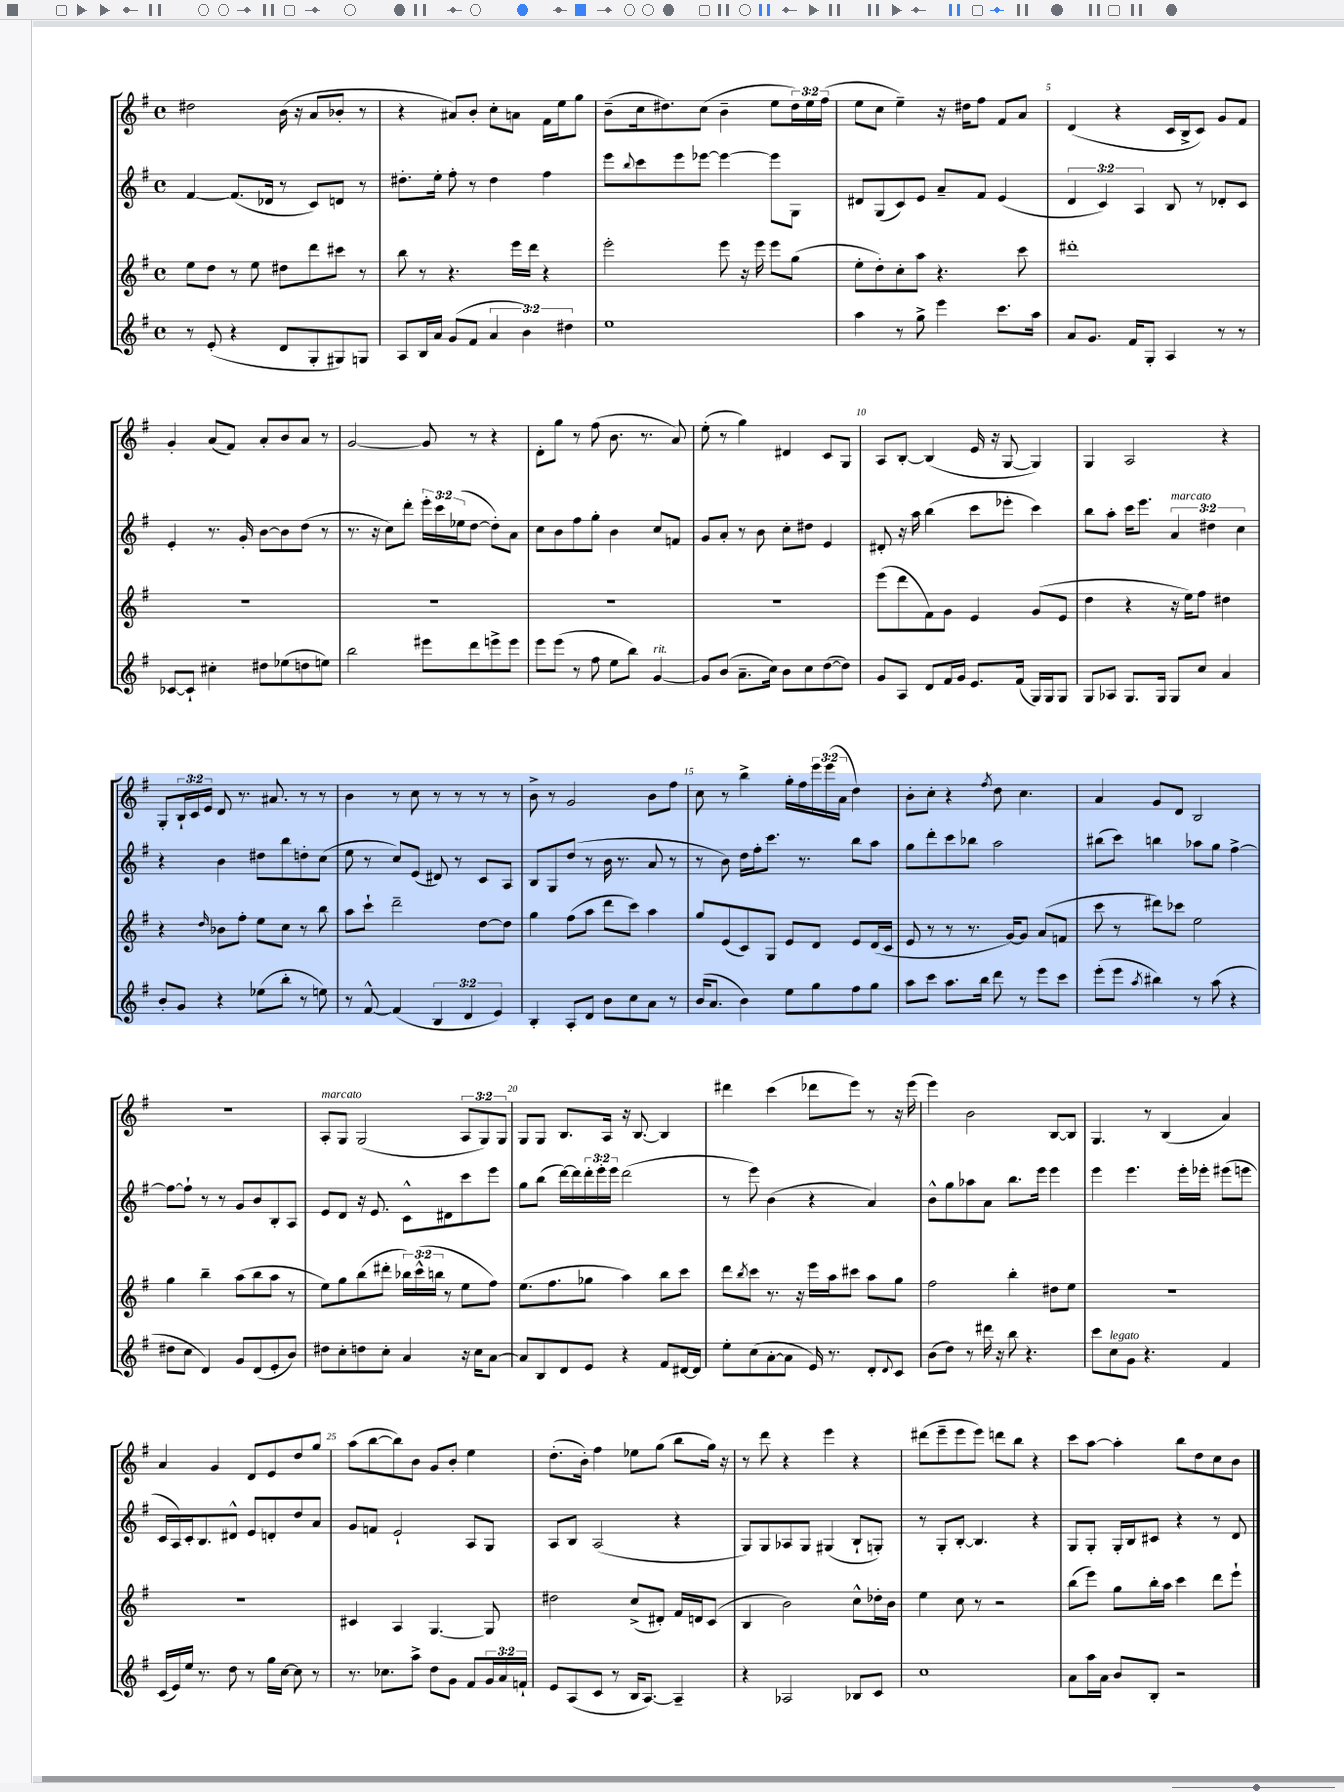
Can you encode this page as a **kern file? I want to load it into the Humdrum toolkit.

**kern	**kern	**kern	**kern
*part4	*part3	*part2	*part1
*staff4	*staff3	*staff2	*staff1
*clefG2	*clefG2	*clefG2	*clefG2
*k[f#]	*k[f#]	*k[f#]	*k[f#]
*M4/4	*M4/4	*M4/4	*M4/4
*met(c)	*met(c)	*met(c)	*met(c)
=1	=1	=1	=1
8r	8ee\L	[4f#/	2dd#X\
(8e'/	8dd\J	.	.
4r	8r	(8.f#/L]	.
.	8ee\	.	.
.	.	16d-X/Jk	.
8d/L	8dd#X\L	8r	(16b\
.	.	.	16r
8G'/	8ddd\	8c/L)	8a/L
8G#X/)	8ccc#X\J	8dn/J	8b-X'/J
8Gn/J	8r	8r	8r
=2	=2	=2	=2
8A/L	8bb\	8.dd#X'\L	4r
16B/L	8r	.	.
16a/JJ	.	16ee'\Jk	.
(8g/L	4.r	8ff#'\	8a#X/L)
8f#/J	.	8r	8b'/J
6a/	.	4dd#\	8cc'\L
.	16eee\LL	.	8an\J
6b\)	.	.	.
.	16ddd\JJ	.	.
.	4r	4ff#\	16f#\LL
.	.	.	16ee\J
6dd#X\	.	.	.
.	.	.	8gg\J
=3	=3	=3	=3
1ee	2eee'\	8eee\L	(8b~\L
.	.	8qqbb/	.
.	.	8ccc\	16cc\k
.	.	.	8.dd#X\)
.	.	8eee\	.
.	.	[8eee-X\J	(8cc\J
.	8eee\	4eee-\_	4b~\
.	16r	.	.
.	16eee\	.	.
.	8eee\L	8eee-\L]	8ee\L
.	(8gg\J	8G\J	24dd#\L)
.	.	.	24ee\
.	.	.	(24ff#\JJ
=4	=4	=4	=4
4aa\	8ee'\L	8d#X/L	8ee\L
.	8dd'\)	(8G/	8cc\J
8r	8cc'\	8c/)	4ee~\)
8gg^\	8aa\J	8e/J	.
4eee\	4.r	8a~/L	16r
.	.	.	16dd#X\KL
.	.	8f#/J	8ff#\J
8.ccc\L	.	(4e/	8f#/L
.	8ccc\	.	8a/J
16aa\Jk	.	.	.
=5	=5	=5	=5
8a/L	1ddd#X'	6d/	(4d/
8.g/J	.	.	.
.	.	6c/)	.
.	.	.	4r
16f#/KL	.	.	.
.	.	6A/	.
8G'/J	.	.	.
4A/	.	8B/	16c/LL
.	.	.	16B^/J
.	.	8r	8c/J)
8r	.	8d-X'/L	8g/L
8r	.	8c/J	8f#/J
!!LO:LB:g=z
=6	=6	=6	=6
[8c-X/L	1r	4e'/	4g'/
8c-`/J]	.	.	.
4cc#X'\	.	8.r	(8a/L
.	.	.	8f#/J)
.	.	16g'/	.
8dd#X\L	.	[8b\L	8a'/L
(8ee-X\	.	8b\]	8b/
8ddn\	.	(8dd\J	8a/J
8een\J)	.	8r	8r
=7	=7	=7	=7
2bb\	1r	8.r	[2g/
.	.	16r	.
.	.	8cc\L)	.
.	.	8ddd'\J	.
8eee#X\L	.	24eee'\LL	8g/]
.	.	24ccc\	.
.	.	(24ee-X\J	.
8ddd\	.	[8dd\J	8r
8eeen^\	.	8dd'\L])	4r
8eee\J	.	8a\J	.
=8	=8	=8	=8
8eee\L	1r	8cc\L	8d'\L
(8eee\J	.	8b\	8gg\J
8r	.	8ff#\	8r
8ff#\	.	8gg'\J	(8ff#\
8ee\L	.	4b\	8.b\
8bb\J)	.	.	.
.	.	.	8.r
!LO:TX:a:i:t=rit.	!	!	!
[4g/	.	8cc/L	.
.	.	8fn/J	8a/)
=9	=9	=9	=9
8g/L]	1r	8g/L	(8ee'\
(8b/J	.	8a'/J	8r
8.a~\L	.	8r	4gg\)
.	.	8b\	.
16cc\Jk)	.	.	.
8b\L	.	8cc'\L	4d#X/
8cc\	.	8dd#X\J	.
([8dd\	.	4e/	8c/L
8dd\J])	.	.	8G/J
=10	=10	=10	=10
8g/L	(8eee\L	8d#X'/	8A/L
8A/J	8ddd\	16r	[8B'/J
.	.	16aa\	.
8d/L	8f#\)	(4bb\	(4B/]
16f#/L	8g\J	.	.
16g/JJ	.	.	.
8.e/L	4e/	8ccc\L	16e/
.	.	.	16r
.	.	8eee-X'\J	[8G/
(16f#/Jk	.	.	.
16G/LL)	(8g/L	4ccc\)	4G/])
16G/J	.	.	.
8G/J	8e/J	.	.
=11	=11	=11	=11
8G/L	4dd\	8bb\L	4G/
8A-X/J	.	8aa'\J	.
8.G/L	4r	16ccc\KL	2A/
.	.	8.eee\J	.
16G/Jk	.	.	.
!	!	!LO:TX:a:i:t=marcato	!
8G/L	16r	6a/	.
.	16ee\KL)	.	.
8cc/J	8ff#\J	.	.
.	.	6dd#X\	.
4a/	4dd#X\	.	4r
.	.	6cc\	.
!!LO:LB:g=z
=12	=12	=12	=12
8b'/L	4r	4r	8G'/L
8g/J	.	.	24B`/L
.	.	.	24c/
.	.	.	24e/JJ
.	16qqdd/	.	.
4r	8b-X\L	4b\	8d/
.	8ff#'\J	.	8.r
(8ee-X\L	8ee\L	8dd#X\L	.
.	.	.	8.a#X/
8bb'\J	8cc\J	8bb\	.
8r	8r	8ddn'\	8r
8een\)	8bb\	(8cc\J	8r
=13	=13	=13	=13
8r	8aa\L	8ee\	4b\
[8f#^^/	8ccc`\J	8r	.
(4f#/]	2ddd~\	8cc/L)	8r
.	.	(8e/J	8cc\
6B/	.	8d#X/)	8r
.	.	8r	8r
6d/	.	.	.
.	[8dd\L	8c/L	8r
6e/)	.	.	.
.	8dd\J]	8A/J	8r
=14	=14	=14	=14
4B'/	4gg\	8B/L	8b^\
.	.	8G/	8r
8A'/L	(8ff#\L	(8dd/J	2g/
8d/J	8aa\J	8r	.
8b\L	8ddd\L	16b\	.
.	.	8.r	.
8cc\	8ccc\J)	.	.
8a\J	4aa\	8a/	8b\L
8r	.	8r	8ff#\J
=15	=15	=15	=15
(16b/KL	8gg/L	8r	8cc\
8.a/J	.	.	.
.	(8e/	8b\)	8r
4b\)	8c/)	16dd\LL	4bb^\
.	.	16ff#'\J	.
.	8G/J	8.ccc\J	.
8ee\L	8e/L	.	16gg'\LL
.	.	8.r	16ff#\
8gg\	8d/J	.	24eee\
.	.	.	(24eee\
.	.	.	24a\JJ
8ff#\	8e/L	8bb\L	4dd\)
8gg\J	(16d/L	8aa\J	.
.	16c/JJ	.	.
=16	=16	=16	=16
8aa\L	8e/	8gg\L	8b'\L
8ccc\J	8r	8ddd'\	8cc'\J
8.aa\L	8r	8ccc\	4r
.	8.r	8bb-X\J	.
16bb\Jk	.	.	.
.	.	.	8qff#/
8ddd\	.	2aa\	8dd\
.	[16g/KL)	.	.
8r	8g/J]	.	4.cc\
8eee\L	(8a/L	.	.
8ccc\J	8fn/J	.	.
=17	=17	=17	=17
(8eee'\L	8ccc\	(8bb#X\L	4a/
8eee\J	8r	8ccc\J)	.
8qaa/	.	.	.
4bb#X\)	8ddd#X\L)	4bbn\	8g/L
.	8ccc-X\J	.	8d/J
8r	2ee\	8aa-X\L	2B/
(8aa\	.	8gg\J	.
4r	.	[4ff#^\	.
!!LO:LB:g=z
=18	=18	=18	=18
8dd#X\L	4gg\	8ff#\L_	1r
8cc\J	.	8ff#`\J]	.
4d/)	4bb~\	8r	.
.	.	8r	.
8g/L	(8aa\L	8g/L	.
(8d/	8bb\	8b/	.
8e'/	8aa\J	8B'/	.
8b/J)	8r	8A/J	.
=19	=19	=19	=19
!	!	!	!LO:TX:a:i:t=marcato
8dd#X\L	8ee\L)	8e/L	8A'/L
8cc'\	8gg\	8d/J	8G/J
8ddn\	(8bb\	16r	(2G/
.	.	8.e/	.
8cc'\J	8ddd#X'\J	.	.
4a/	24bb-X\LL)	8c^^\L	.
.	(24ccc^^\	.	.
.	24bbn\JJ	.	.
.	8r	8d#X\	.
16r	8ee\L	8ccc\	12A/L
16cc\KL	.	.	.
.	.	.	12G/)
[8a\J	8ff#\J)	8eee\J	.
.	.	.	12G/J
=20	=20	=20	=20
8a/L]	(8.ee\L	8gg\L	8G/L
8B/	.	(8bb\J	8G/J
.	8.ff#\	.	.
8d/	.	[16ddd\LL)	8.B/L
.	.	16ddd\]	.
8e/J	8gg-X\J	24ddd'\	.
.	.	24eee'\	.
.	.	.	16A/Jk
.	.	24eee\JJ	.
4r	4aa\)	(2ddd\	16r
.	.	.	[8.B/
8f#/L	8bb\L	.	4B/]
[16d#X/L	8ccc\J	.	.
16d#/JJ]	.	.	.
=21	=21	=21	=21
8ee'\L	8ddd\L	8r	4ddd#X\
.	8qbb/	.	.
(8cc\	8ccc\J	8eee\)	.
[8a'\	8.r	(4b\	(4ccc\
8a\J]	.	.	.
.	16r	.	.
16e/)	16eee\LL	4r	8ddd-X\L
8.r	16aa\J	.	.
.	8ccc#X\J	.	8eee\J)
8d'/L	8aa\L	4a/)	8r
8qqd/	.	.	.
8c/J	8gg\J	.	16r
.	.	.	(16eee\
=22	=22	=22	=22
(8b\L	2ff#\	8b^^\L	4eee\)
8dd\J)	.	8gg\	.
8r	.	8aa-X\	2b\
16ddd#X\	.	8a\J	.
16r	.	.	.
8bb\	4bb'\	8.bb\L	.
4.r	.	.	.
.	.	16eee\Jk	.
.	8dd#X\L	4eee\	[8B/L
.	8ee\J	.	8B/J]
=23	=23	=23	=23
8ccc\L	1r	4eee\	4.G/
!LO:TX:a:i:t=legato	!	!	!
8cc\	.	.	.
8g\J	.	4.eee\	.
4.r	.	.	8r
.	.	.	(4B/
.	.	16eee'\LL	.
.	.	16eee-X'\JJ	.
4f#/	.	(8eee#X\L	4a/)
.	.	8eeen\J	.
!!LO:LB:g=z
=24	=24	=24	=24
(16c/LL	1r	16c/LL	4a/
16e/)	.	16A/)	.
16ee/JJ	.	16c'/J	.
8.r	.	8.B/	.
.	.	.	4g/
8dd\	.	8d#X^^/J	.
8r	.	8e/L	8d/L
16gg\LL	.	8dn'/	8e/
[16cc\JJ	.	.	.
8cc\]	.	8dd/	8dd/
8r	.	8a/J	8gg/J
=25	=25	=25	=25
8.r	4c#X/	8g/L	(8aa\L
.	.	8fn/J	[8bb\
8.cc-X\L	.	.	.
.	4A/	2e`/	8bb\])
8aa^\J	.	.	8b\J
8dd\L	[4.G/	.	8g/L
8g\J	.	.	8b'/J
8f#/L	.	8A/L	4ee\
24g/L	8G/]	8G/J	.
24a/	.	.	.
24fn`/JJ	.	.	.
=26	=26	=26	=26
8e/L	2dd#X\	8A/L	(8.dd'\L
(8A/	.	8B/J	.
.	.	.	16b'\Jk)
8c/J	.	(2A/	4ff#\
8r	.	.	.
16B/KL	(8cc^/L	.	8ee-X\L
[8.A/J)	.	.	.
.	8d#X'/J)	.	(8gg\J
4A~/]	16f#/LL	4r	8bb\L
.	16dn/J	.	.
.	(8c/J	.	16gg\Jk)
.	.	.	16r
=27	=27	=27	=27
4r	4B/	8G/L)	8r
.	.	8G/	8ddd\
2A-X/	2b\)	8A-X/	4r
.	.	8G/J	.
.	.	(4G#X/	4eee\
8B-X/L	8cc^^\L	8B`/L	4r
8c/J	16dd-X'\L	8Gn'/J)	.
.	16b\JJ	.	.
=28	=28	=28	=28
1cc	4ee\	8r	(8ddd#X\L
.	.	8G'/L	8eee~\
.	8cc\	[8B'/J	8eee\
.	8r	4.B/]	8eee\J)
.	2r	.	8dddn\L
.	.	.	8bb\J
.	.	4r	4r
=29	=29	=29	=29
8a\L	(8bb\L	8G/L	8ccc\L
16aa\L	8eee\J)	8G'/J	[8aa\J
16a\JJ	.	.	.
8b/L	8gg\L	16G'/LL	4aa'\]
.	.	16B/J	.
8B'/J	16bb'\L	8c#X/J	.
.	16aa\JJ	.	.
2r	4ccc\	4r	8bb\L
.	.	.	8dd\
.	8ddd\L	8r	8cc\
.	8eee`\J	8d/	8b\J
==	==	==	==
*-	*-	*-	*-
